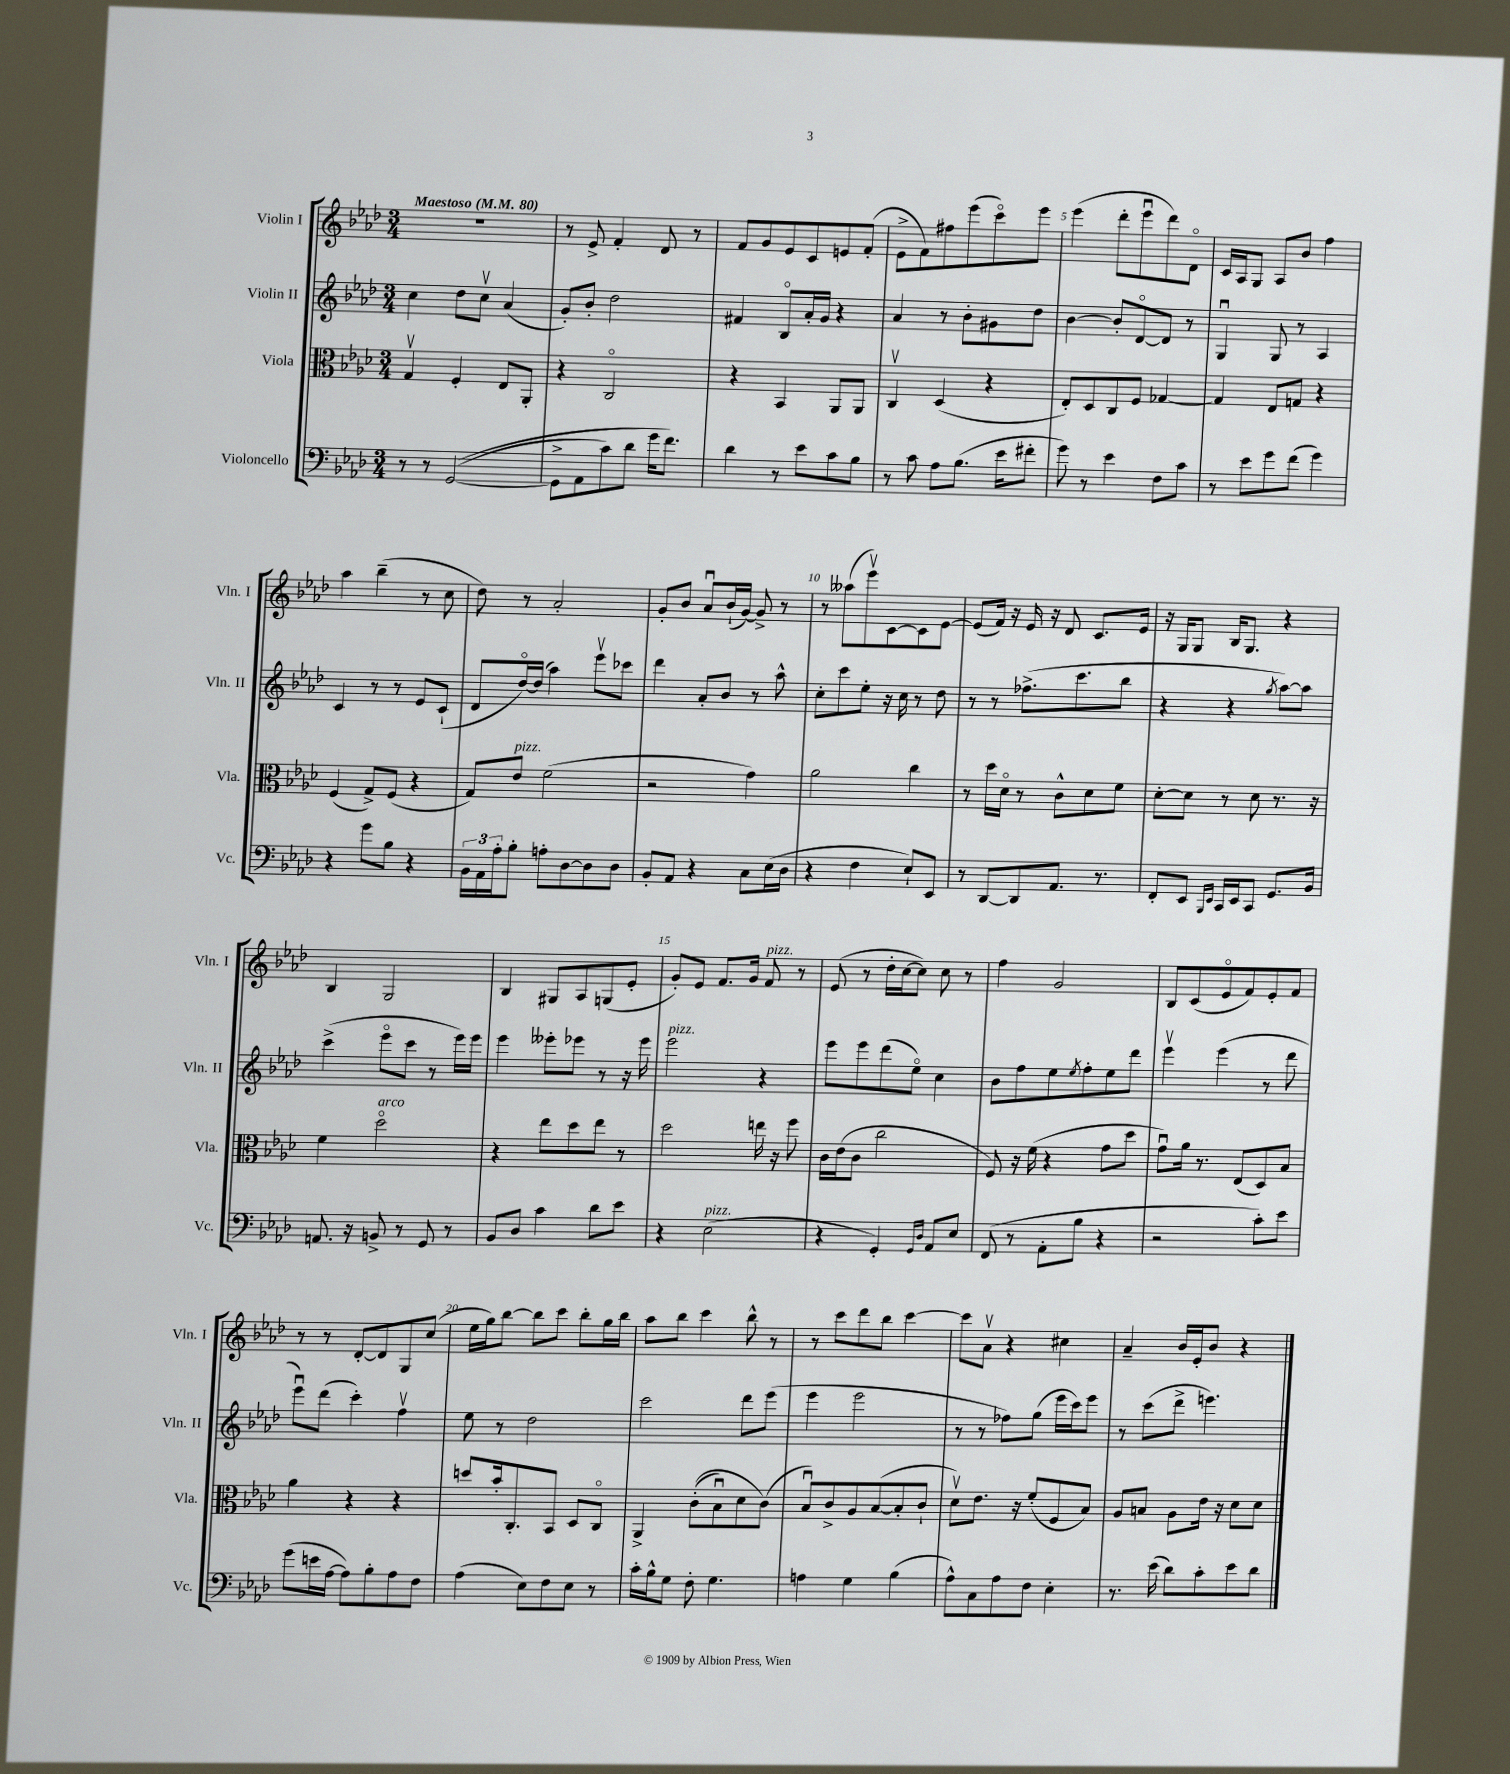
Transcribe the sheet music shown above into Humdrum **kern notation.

**kern	**kern	**kern	**kern
*part4	*part3	*part2	*part1
*staff4	*staff3	*staff2	*staff1
*I"Violoncello	*I"Viola	*I"Violin II	*I"Violin I
*I'Vc.	*I'Vla.	*I'Vln. II	*I'Vln. I
*clefF4	*clefC3	*clefG2	*clefG2
*k[b-e-a-d-]	*k[b-e-a-d-]	*k[b-e-a-d-]	*k[b-e-a-d-]
*M3/4	*M3/4	*M3/4	*M3/4
*MM80	*MM80	*MM80	*MM80
=1	=1	=1	=1
!	!	!	!LO:TX:a:B:t=Maestoso
8r	4Gv/	4cc\	2.r
8r	.	.	.
(([2GG/	4F'/	8dd-\L	.
.	.	8ccv\J	.
.	8E-/L	(4a-/	.
.	8AA-'/J	.	.
=2	=2	=2	=2
8GG^\L]	4r	8g'/L)	8r
8AA-\	.	8b-'/J	8e-^/
8c\)	2C/	2dd-\	4f'/
8d-\J	.	.	.
16g\KL	.	.	8d-/
8.f\J)	.	.	.
.	.	.	8r
=3	=3	=3	=3
4d-\	4r	4f#X/	8f/L
.	.	.	8g/
8r	4BB-/	8B-/L	8e-/
8e-\L	.	16a-'/L	8c/
.	.	16g/JJ	.
8c\	8AA-/L	4r	8en/
8B-\J	8AA-/J	.	(8f'/J
=4	=4	=4	=4
8r	4Cv/	4a-/	8e-^\L
8c\	.	.	8f\)
8A-\L	(4D-/	8r	8ff#X\
(8.B-\J	.	8b-'\L	(8eee-\
.	4r	8g#X\	8ccc\)
16e-\KL	.	.	.
8f#X'\J	.	8dd-\J	8eee-\J
=5	=5	=5	=5
8g\)	8E-'/L)	[4b-\	(4eee-\
8r	8D-/	.	.
4e-\	8C/	8b-'/L]	8ddd-'\L
.	8F/J	[8d-/	8eee-u\
8F\L	[4G-X/	8d-/J]	8ddd-\)
8c\J	.	8r	8d-\J
=6	=6	=6	=6
8r	4G-/]	4Gu/	16c/LL
.	.	.	16A-/J
8e-\L	.	.	8G/J
8g\	8E-/L	8G/	8A-/L
(8f\J	8Gn/J	8r	8b-/J
4g\)	4r	4A-/	4ff\
!!LO:LB:g=z
=7	=7	=7	=7
4r	(4F/	4c/	4aa-\
8g\L	8G^/L)	8r	(4bb-~\
8B-\J	(8F/J	8r	.
4r	4r	8e-/L	8r
.	.	(8c`/J	8cc\
=8	=8	=8	=8
24BB-\LL	8G/L)	8d-/L	8dd-\)
24AA-\	.	.	.
24A-'\J	.	.	.
!	!LO:TX:a:i:t=pizz.	!	!
8B-'\J	8e-/J	[16dd-/L)	8r
.	.	(16dd-/JJ]	.
8An'\L	(2f\	4aa-\)	2a-'/
[8D-\	.	.	.
8D-\]	.	8eee-v\L	.
8D-\J	.	8ccc-X\J	.
=9	=9	=9	=9
8BB-'/L	2r	4ddd-\	8g'/L
8AA-/J	.	.	8b-/J
4r	.	8a-'/L	8a-u/L
.	.	8b-/J	(16b-`/L
.	.	.	[16g/JJ)
8C\L	4g\)	8r	8g^/]
(16E-\L	.	8aa-^^\	8r
16D-\JJ	.	.	.
=10	=10	=10	=10
4r	2a-\	8cc'\L	8r
.	.	8ccc\	(8aa--X\L
4F\	.	8ee-'\J	8eee-v\)
.	.	16r	[8c\
.	.	16cc\	.
8E-`/L)	4cc\	8r	8c\]
8EE-/J	.	8dd-\	[8e-\J
=11	=11	=11	=11
8r	8r	8r	(8e-/L]
[8DD-/L	16dd-\LL	8r	16f/Jk)
.	16d-\JJ	.	16r
8DD-/]	8r	(8.ff-X^\L	16e-/
.	.	.	16r
8.AA-/J	8c^^\L	.	8d-/
.	.	8.ccc\	.
.	8d-\	.	8.c/L
8.r	.	.	.
.	8f\J	8bb-\J	.
.	.	.	16e-/Jk
=12	=12	=12	=12
8FF'/L	[8d-'\L	4r	16r
.	.	.	16G/KL
8EE-/J	8d-\J]	.	8G/J
16qqBBB-/LL	.	.	.
16qqEE-/JJ	.	.	.
16CC/LL	8r	4r	16B-/KL
16EE-/J	.	.	8.G/J
8CC/J	8d-\	.	.
.	.	8qgg/	.
8.GG/L	8.r	[8aa-\L)	4r
.	.	8aa-\J]	.
16BB-/Jk	16r	.	.
!!LO:LB:g=z
=13	=13	=13	=13
8.AAn/	4f\	(4ccc^\	4B-/
16r	.	.	.
!	!LO:TX:a:i:t=arco	!	!
8BBn^/	2dd-\	8eee-\L	2G/
8r	.	8ccc\J	.
8GG/	.	8r	.
8r	.	16eee-\LL)	.
.	.	16eee-\JJ	.
=14	=14	=14	=14
8BB-/L	4r	4eee-\	4B-/
8D-/J	.	.	.
4c\	8ee-\L	8eee--X'\L	8G#X/L
.	8dd-\	8eee-X\J	8A-/
8d-\L	8ee-\J	8r	(8Gn/
8e-\J	8r	16r	8e-'/J
.	.	16eee-\	.
=15	=15	=15	=15
!	!	!LO:TX:a:i:t=pizz.	!
4r	2dd-\	2eee-\	8g'/L)
.	.	.	8e-/J
!LO:TX:a:i:t=pizz.	!	!	!
(2E-\	.	.	8.f/L
.	.	.	16g/Jk
!	!	!	!LO:TX:a:i:t=pizz.
.	16een\	4r	8f/
.	16r	.	.
.	8ff\	.	8r
=16	=16	=16	=16
4r	16c\LL	8eee-\L	(8e-/
.	(16e-\J	.	.
.	8c\J	8eee-\	8r
4GG'/)	2cc\	(8ddd-\	16dd-'\LL
.	.	.	[16cc\J
.	.	8ee-\J)	8cc\J])
16qqGG/LL	.	.	.
16qqD-/JJ	.	.	.
8AA-/L	.	4cc\	8cc\
8E-/J	.	.	8r
=17	=17	=17	=17
(8FF/	8F/)	8b-\L	4ff\
8r	16r	8ff\	.
.	(16f\	.	.
8AA-'\L	4r	8ee-\	2g/
.	.	8qee-/	.
8B-\J	.	8ff'\	.
4r	8g\L	8ee-\	.
.	8dd-\J	8ddd-\J	.
=18	=18	=18	=18
2r	8gu\L)	4eee-v\	8B-/L
.	16a-\Jk	.	(8c/
.	8.r	.	.
.	.	(4eee-\	8e-/
.	(8E-/L	.	8f/)
8c'\L)	8D-/)	8r	8e-'/
8e-\J	8B-/J	8ddd-\	8f/J
!!LO:LB:g=z
=19	=19	=19	=19
(8g\L	4a-\	8eee-u\L)	8r
16en\L	.	(8ddd-\J	8r
[16A-\JJ	.	.	.
8A-\L])	4r	4ccc'\)	[8d-'/L
8B-'\	.	.	8d-/]
8A-\	4r	4ffv\	8G/
8F\J	.	.	(8cc/J
=20	=20	=20	=20
(4A-\	8ddn/L	8ee-\	16ee-\LL
.	.	.	16gg\J)
.	16b-'/k	8r	[8bb-\J
.	8.C'/	.	.
8E-\L)	.	2dd-\	8bb-\L]
8F\	8BB-/J	.	8ccc\J
8E-\J	8D-/L	.	8bb-'\L
8r	8C/J	.	16gg\L
.	.	.	16bb-\JJ
=21	=21	=21	=21
16c'\LL	4AA-^/	2ccc\	8aa-\L
16B-^^\J	.	.	.
8G\J	.	.	8bb-\J
8F'\	((8c'\L	.	4ccc\
4.G\	8B-u\)	.	.
.	8d-\	8ddd-\L	8bb-^^\
.	(8c\J)	(8eee-\J	8r
=22	=22	=22	=22
4An\	8B-u/L)	4eee-\	8r
.	8c^/	.	8ccc\L
4G\	8A-/	2eee-\	8ddd-\
.	([8B-/	.	8bb-\J
(4B-\	8B-'/]	.	[4ccc\
.	8c`/J	.	.
=23	=23	=23	=23
8A-^^\L)	8d-v\L)	8r	8ccc\L]
8C\	8.e-\J	8r	8a-v\J
8A-\	.	8ff-X\L)	4r
.	16r	.	.
8F\J	(8f'/L	(8gg\J	.
4E-'\	8F/	16eee-\LL	4cc#X\
.	.	16ccc\J)	.
.	8B-/J)	8eee-\J	.
=24	=24	=24	=24
8.r	8A-/L	8r	4a-~/
.	8Bn/J	(8ccc\L	.
(16e-\	.	.	.
8d-\L)	8A-\L	8ddd-^\J	16b-/LL
.	.	.	16e-'/J
8c'\	16e-\Jk	4.eeen\)	8b-/J
.	16r	.	.
8e-\	8d-\L	.	4r
8d-\J	8d-\J	.	.
==	==	==	==
*-	*-	*-	*-
